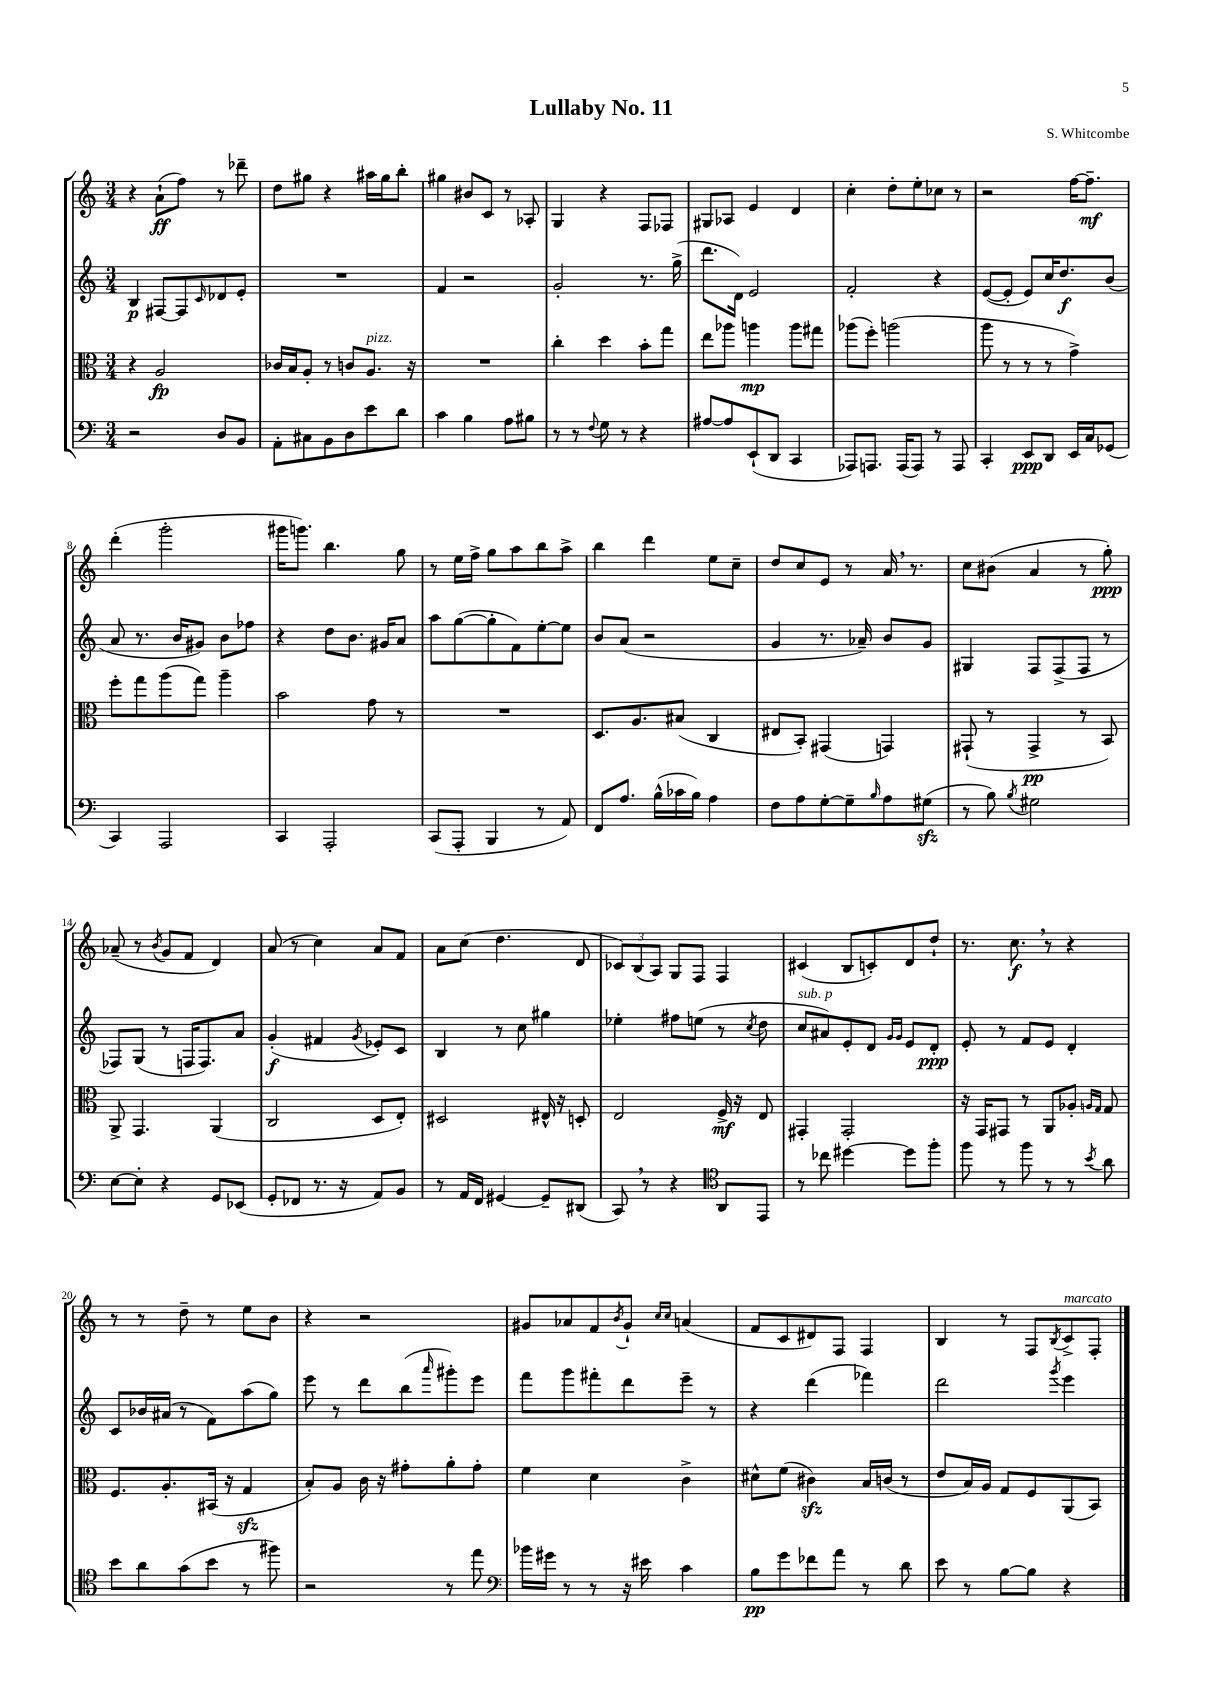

**kern	**kern	**kern	**kern
*staff4	*staff3	*staff2	*staff1
*clefF4	*clefC3	*clefG2	*clefG2
*k[]	*k[]	*k[]	*k[]
*M3/4	*M3/4	*M3/4	*M3/4
2r	4r	4B	4r
.	2A	[8F#	(8a`
.	.	8F#]	8ff)
.	.	16qqc	.
8D	.	8d-	8r
8BB	.	8e'	8ddd-~
=	=	=	=
8AA'	16c-	2.r	8dd
.	16B	.	.
8C#	8A'	.	8gg#
8BB	8r	.	4r
8D	8c	.	.
8e	8.A	.	16aa#
.	.	.	16gg#
8d	.	.	8bb'
.	16r	.	.
=	=	=	=
4c	2.r	4f	4gg#
4B	.	2r	8b#
.	.	.	8c
8A	.	.	8r
8B#	.	.	8A-'
=	=	=	=
8r	4cc'	2g'	4G
8r	.	.	.
8qqF	.	.	.
8G	4dd	.	4r
8r	.	.	.
4r	8b'	8.r	8F
.	8gg	.	8F-
.	.	(16gg^	.
=	=	=	=
[8A#	8ee	8.ddd	8G#
8A#]	8aa-	.	8A-
.	.	16d)	.
(8EE`	4aa	2e	4e
8DD	.	.	.
4CC	8aa	.	4d
.	8gg#	.	.
=	=	=	=
8AAA-)	(8aa-	2f'	4cc'
8.AAA	8ff')	.	.
.	(2aa	.	8dd'
(16AAA	.	.	.
8AAA)	.	.	8ee'
8r	.	4r	8cc-
8AAA	.	.	8r
=	=	=	=
4CC'	8aa	([8e	2r
.	8r	8e']	.
8EE	8r	8e)	.
8DD	8r	16cc	.
.	.	8.dd	.
16EE	4g^)	.	[16ff
16C	.	.	8.ff~]
(8GG-	.	(8b	.
=	=	=	=
4CC)	8ff'	8a	(4ddd'
.	8gg	8.r	.
2AAA	(8aa	.	2ggg'
.	.	16b	.
.	8gg)	8g#)	.
.	4aa~	8b	.
.	.	8ff-	.
=	=	=	=
4CC	2b	4r	16ggg#
.	.	.	8.ggg)
2AAA'	.	8dd	4.bb
.	.	8.b	.
.	8g	.	.
.	.	16g#	.
.	8r	8a	8gg
=	=	=	=
(8CC	2.r	8aa	8r
8AAA'	.	([8gg	16ee
.	.	.	16ff^
4BBB	.	8gg']	8gg
.	.	8f)	8aa
8r	.	[8ee'	8bb
8AA)	.	8ee]	8aa^
=	=	=	=
8FF	8.D	8b	4bb
8.A	.	(8a	.
.	8.A	.	.
.	.	2r	4ddd
(16B^^	.	.	.
16c-	(8B#	.	.
16B)	.	.	.
4A	4C	.	8ee
.	.	.	8cc~
=	=	=	=
8F	8E#	4g	8dd
8A	8BB')	.	8cc
[8G'	(4GG#	8.r	8e
8G~]	.	.	8r
.	.	16a-~)	.
16qqB	.	.	.
8A	4GG)	8b	16a
.	.	.	8.r
(8G#	.	8g	.
=	=	=	=
8r	(8GG#`	4G#	8cc
8B)	8r	.	(8b#
8qB	.	.	.
2G#	4GG#^	8F	4a
.	.	(8F^	.
.	8r	8F	8r
.	8BB)	8r	8gg')
=	=	=	=
[8E	8AA^	8F-)	(8a-~
8E']	4.GG	(8G	8r
.	.	.	8qb
4r	.	8r	8g
.	.	16F	8f
.	.	8.F)	.
8GG	(4AA	.	4d)
(8EE-	.	8a	.
=	=	=	=
8GG'	2C	(4g'	(8a
8FF-	.	.	8r
8.r	.	4f#	4cc)
16r	.	.	.
.	.	8qg	.
8AA)	8D	8e-')	8a
8BB	8E')	8c	8f
=	=	=	=
8r	2D#	4B	8a
16AA	.	.	(8cc
16FF	.	.	.
[4GG#	.	8r	4.dd
.	.	8cc	.
8GG#~]	16E#^^	4gg#	.
.	16r	.	.
(8DD#	8D'	.	8d
=	=	=	=
8CC)	2E	4ee-'	12c-)
.	.	.	(12B
8r	.	.	.
.	.	.	12A)
4r	.	8ff#	8G
.	.	(8ee	8F
*clefC4	*	*	*
8AA	16F^	8r	4F
.	16r	.	.
.	.	8qcc	.
8EE	8E	8dd	.
=	=	=	=
8r	4GG#'	8cc	(4c#
8cc-	.	8a#)	.
[4dd#	2GG#'	8e'	8B
.	.	8d	8c')
.	.	16qqg	.
.	.	16qqg	.
8dd#]	.	8e	8d
8ff'	.	8d'	8dd`
=	=	=	=
8ff	16r	8e'	8.r
.	16GG	.	.
8r	8GG#	8r	.
.	.	.	8.cc
8ff	8r	8f	.
8r	8AA	8e	8r
8r	8A-'	4d'	4r
.	16qqA	.	.
8qb	16qqG	.	.
8a	8G	.	.
=	=	=	=
8b	8.F	8c	8r
8a	.	16b-	8r
.	8.A'	(16a#	.
(8g	.	8r	8dd~
8b	(16BB#	8f)	8r
.	16r	.	.
8r	4G	(8aa	8ee
8ff#)	.	8gg)	8b
=	=	=	=
2r	8B')	8eee	4r
.	8A	8r	.
.	16c	8ddd	2r
.	16r	.	.
.	8g#'	(8bb	.
.	.	16qqaaa	.
8r	8a'	8ggg#')	.
8ee	8g#'	8eee	.
=	=	=	=
*clefF4	*	*	*
16b-	4f	8fff	8g#
16g#	.	.	.
8r	.	8ggg	8a-
8r	4d	8fff#'	8f
.	.	.	8qb
16r	.	8ddd	8g#`
16e#	.	.	.
.	.	.	16qqcc
.	.	.	16qqcc
4c	4c^	8eee~	(4a
.	.	8r	.
=	=	=	=
8B	8d#^^	4r	8f
8g	(8f	.	8c
8f-	4c#)	(4ddd	8d#)
8a	.	.	8F
8r	16B	4fff-)	4F
.	(16c	.	.
8d	8r	.	.
=	=	=	=
8e	8e	2ddd	4B
8r	16B)	.	.
.	16A	.	.
[8B	8G	.	8r
8B]	8F	.	8F
.	.	8qggg	8qB
4r	(8AA	4eee	8c^
.	8BB)	.	8F'
==	==	==	==
*-	*-	*-	*-
